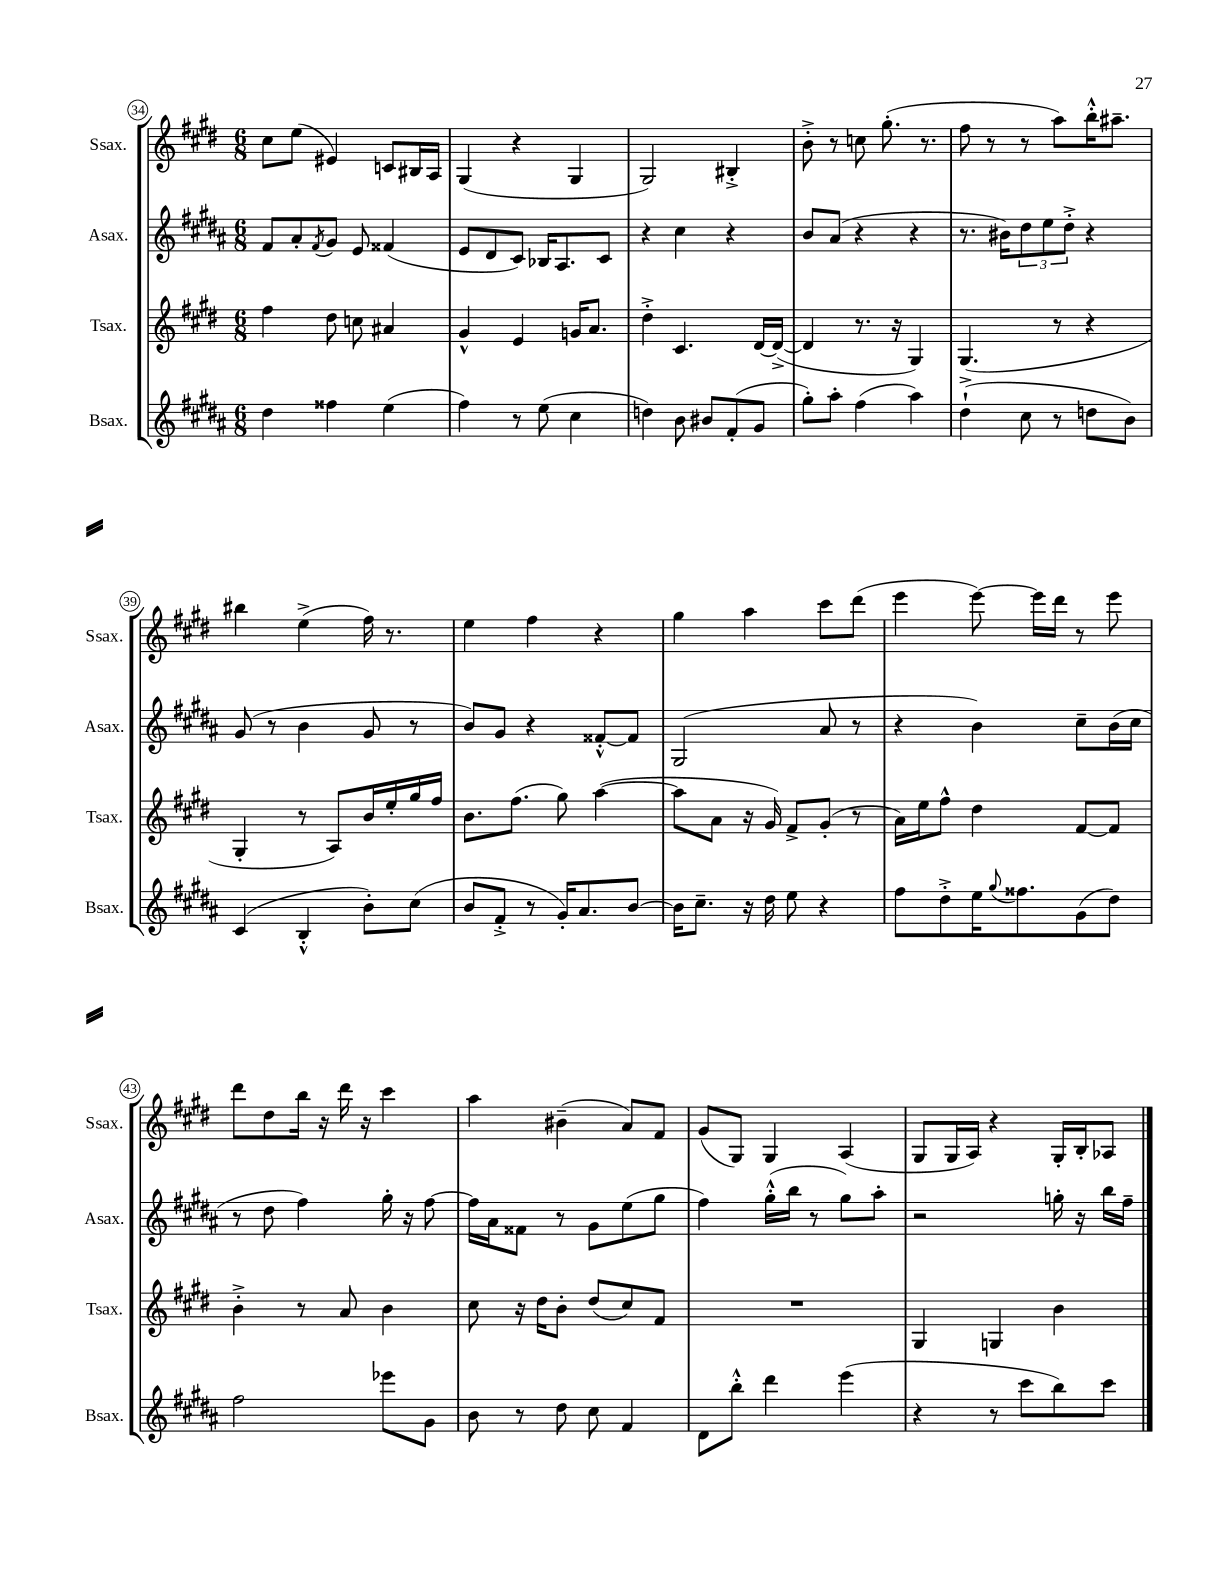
<<
\new StaffGroup <<
\new Staff = "s0" \with { instrumentName = "Ssax." shortInstrumentName = "Ssax." } {
    \clef treble \key e \major \numericTimeSignature \time 6/8
    cis''8 e''8( eis'4) c'8 bis16 a16 |
    gis4( r4 gis4 |
    gis2) bis4-.-> |
    b'8-.-> r8 c''8 gis''8.-.( r8. |
    fis''8 r8 r8 a''8) b''16-.-^ ais''8.-- |
    bis''4 e''4->( fis''16) r8. |
    e''4 fis''4 r4 |
    gis''4 a''4 cis'''8 dis'''8( |
    e'''4 e'''8~) e'''16 dis'''16 r8 e'''8 |
    dis'''8 dis''8 b''16 r16 dis'''16 r16 cis'''4 |
    a''4 bis'4--( a'8) fis'8 |
    gis'8( gis8) gis4 a4( |
    gis8 gis16 a16) r4 gis16-. b16-. aes8 \bar "|." |
}
\new Staff = "s1" \with { instrumentName = "Asax." shortInstrumentName = "Asax." } {
    \clef treble \key b \major \numericTimeSignature \time 6/8
    fis'8 ais'8-. \acciaccatura { fis'8 } gis'8 e'8 fisis'4( |
    e'8 dis'8 cis'8) bes16 ais8. cis'8 |
    r4 cis''4 r4 |
    b'8 ais'8( r4 r4 |
    r8. bis'16) \tuplet 3/2 { dis''8 e''8 dis''8-.-> } r4 |
    gis'8( r8 b'4 gis'8 r8 |
    b'8) gis'8 r4 fisis'8~-.-^ fisis'8 |
    gis2( ais'8 r8 |
    r4 b'4) cis''8-- b'16( cis''16 |
    r8 dis''8 fis''4) gis''16-. r16 fis''8~ |
    fis''16 ais'16 fisis'8 r8 gis'8 e''8( gis''8 |
    fis''4) gis''16-.-^( b''16 r8 gis''8) ais''8-. |
    r2 g''16-. r16 b''16 fis''16-- \bar "|." |
}
\new Staff = "s2" \with { instrumentName = "Tsax." shortInstrumentName = "Tsax." } {
    \clef treble \key e \major \numericTimeSignature \time 6/8
    fis''4 dis''8 c''8 ais'4 |
    gis'4-^ e'4 g'16 a'8. |
    dis''4-.-> cis'4. dis'16~ dis'16~->( |
    dis'4 r8. r16 gis4) |
    gis4.( r8 r4 |
    gis4-. r8 a8) b'16 e''16-. gis''16 fis''16 |
    b'8. fis''8.( gis''8) a''4~( |
    a''8 a'8 r16 gis'16) fis'8-> gis'8-.( r8 |
    a'16) e''16 fis''8-^ dis''4 fis'8~ fis'8 |
    b'4-.-> r8 a'8 b'4 |
    cis''8 r16 dis''16 b'8-. dis''8( cis''8) fis'8 |
    R2. |
    gis4 g4 b'4 \bar "|." |
}
\new Staff = "s3" \with { instrumentName = "Bsax." shortInstrumentName = "Bsax." } {
    \clef treble \key b \major \numericTimeSignature \time 6/8
    dis''4 fisis''4 e''4( |
    fis''4) r8 e''8( cis''4 |
    d''4) b'8 bis'8 fis'8-.( gis'8 |
    gis''8-.) ais''8-. fis''4( ais''4) |
    dis''4-!->( cis''8 r8 d''8 b'8) |
    cis'4( b4-.-^ b'8-.) cis''8( |
    b'8 fis'8-.-> r8 gis'16-.) ais'8. b'8~ |
    b'16 cis''8.-- r16 dis''16 e''8 r4 |
    fis''8 dis''8-.-> e''16 \appoggiatura { gis''8 } fisis''8. gis'8( dis''8) |
    fis''2 ees'''8 gis'8 |
    b'8 r8 dis''8 cis''8 fis'4 |
    dis'8 b''8-.-^ dis'''4 e'''4( |
    r4 r8 cis'''8 b''8) cis'''8 \bar "|." |
}
>>
>>
\layout { \context { \Score currentBarNumber = #34 \override BarNumber.stencil = #(make-stencil-circler 0.1 0.3 ly:text-interface::print) } }
